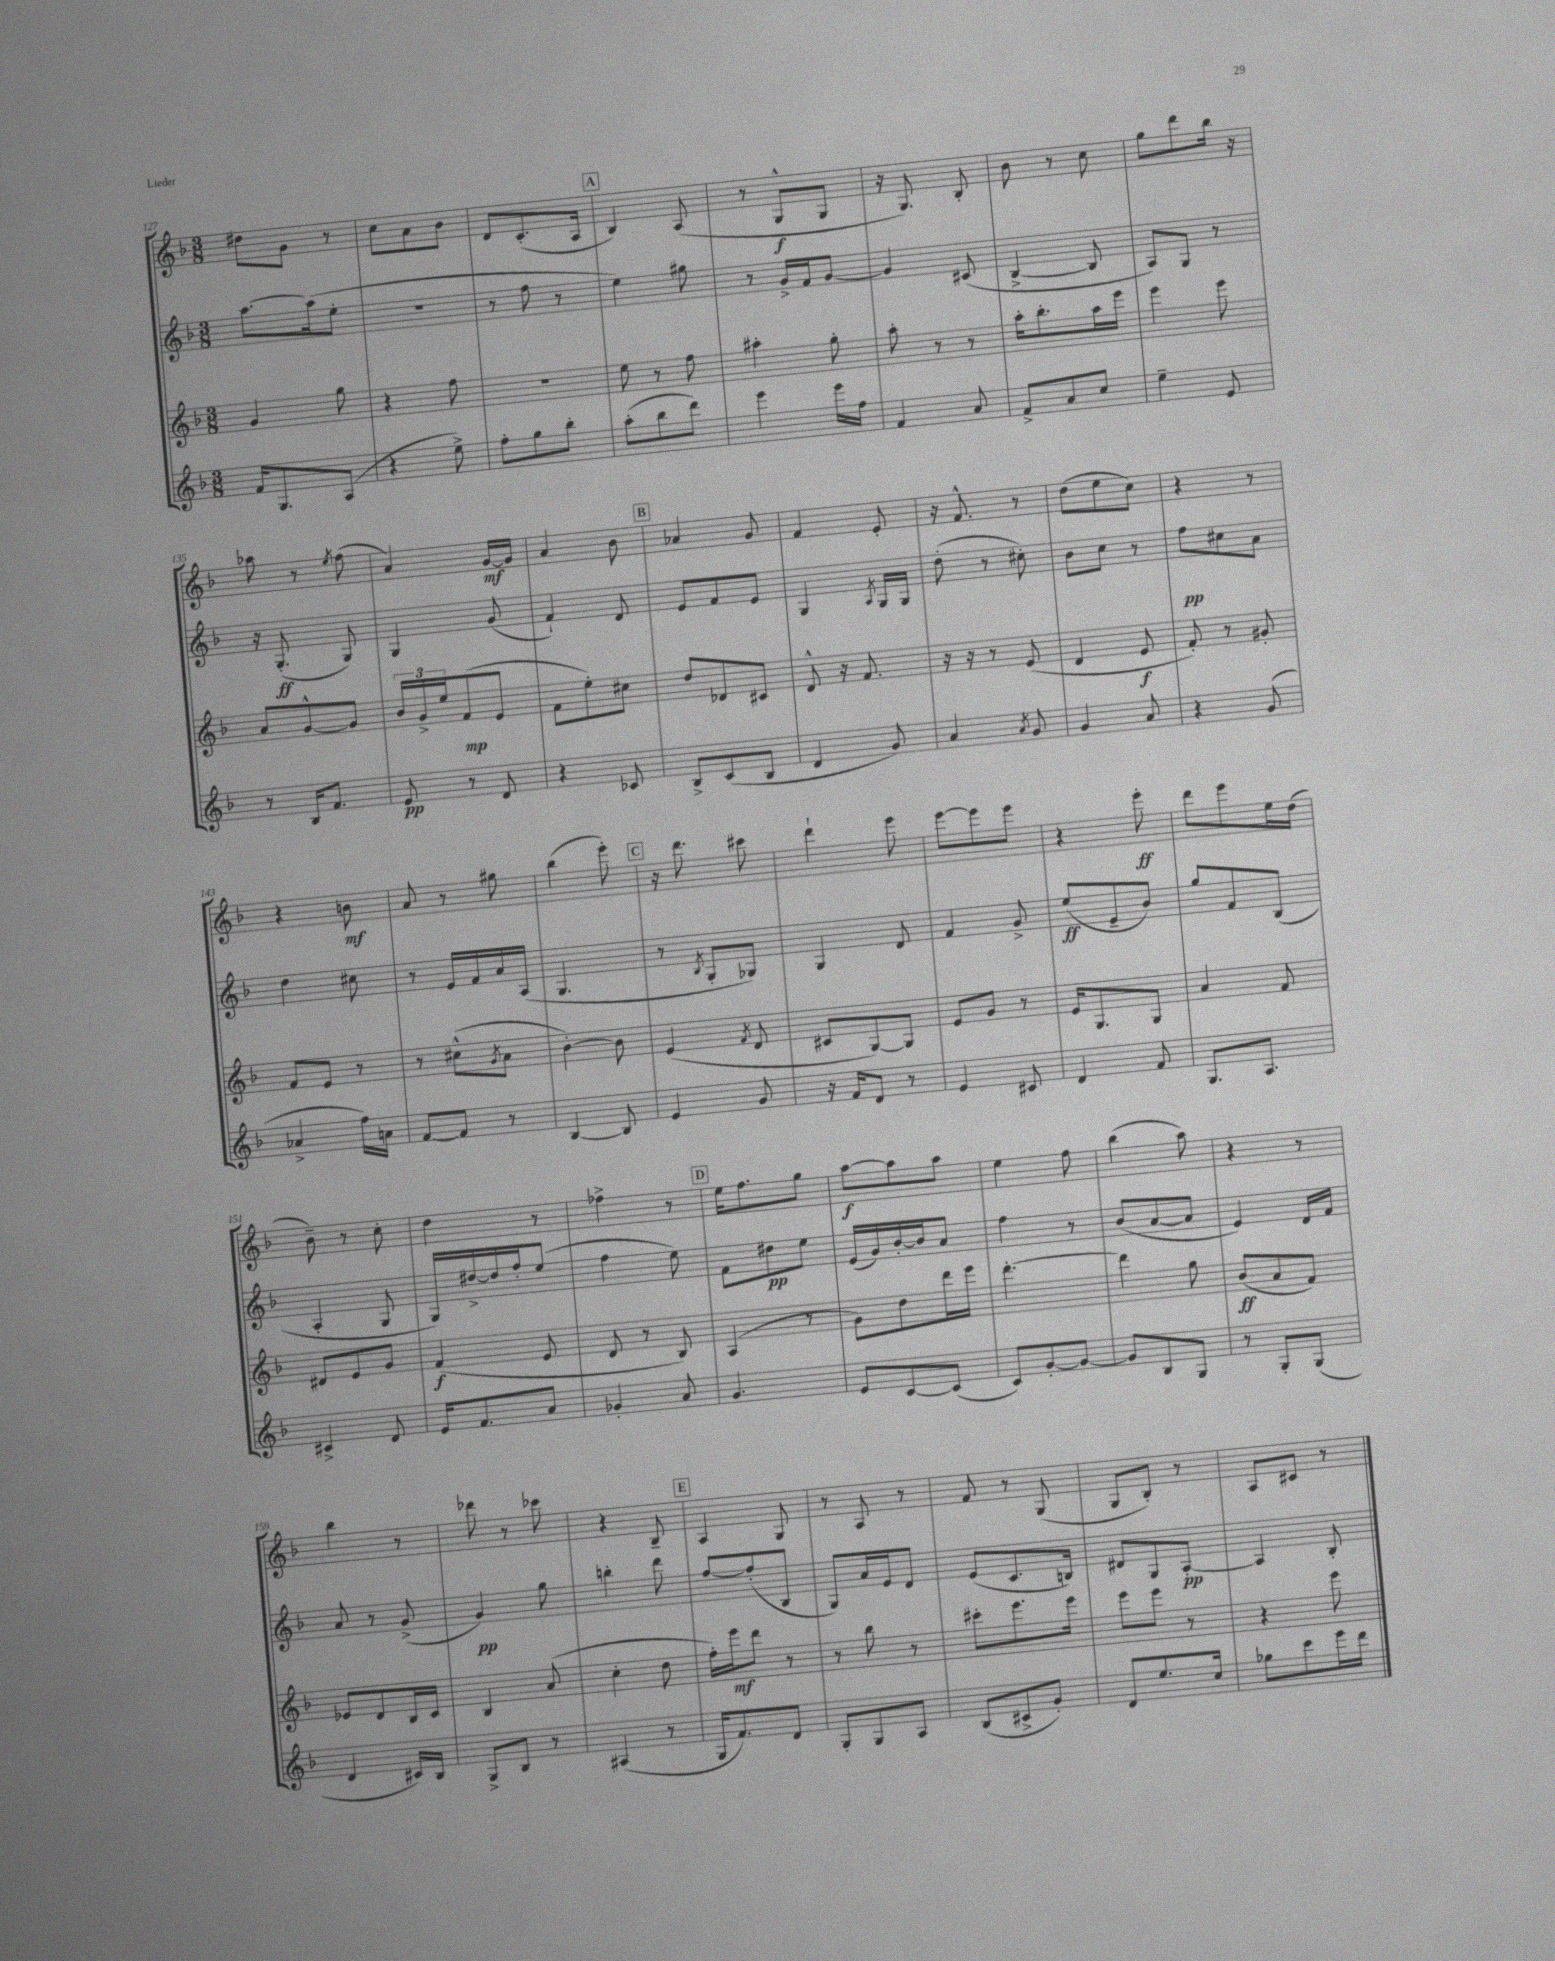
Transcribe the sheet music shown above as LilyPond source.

<<
\new StaffGroup <<
\new Staff = "s0" {
    \clef treble \key f \major \numericTimeSignature \time 3/8
    dis''8 g'8 r8 |
    c''8 a'8 bes'8 |
    d'8 c'8.-.( a16 |
    \mark \markup { \box "A" } bes4) a8( |
    r8 g8-^\f g8 |
    r16 g8.) bes8-. |
    bes'8 r8 c''8 |
    g''8 d'''8 bes''16 r16 |
    aes''8 r8 \acciaccatura { e''8 } f''8( |
    a'4) g'16~\mf g'16 |
    a'4 bes'8 |
    \mark \markup { \box "B" } aes'4 g'8 |
    f'4 e'8-. |
    r16 f'8.-^ r8 |
    d''8( e''8 c''8) |
    r4 r8 |
    r4 b'8\mf |
    a'8 r8 gis''8 |
    bes''4( e'''8-.) |
    \mark \markup { \box "C" } r16 d'''8. cis'''8 |
    d'''4-! e'''8 |
    e'''8~ e'''8 e'''8 |
    r4 e'''8-.\ff |
    d'''8 e'''8 e''16 d''16( |
    bes'8--) r8 c''8-. |
    d''4 r8 |
    fes''4-> r8 |
    \mark \markup { \box "D" } e''16 f''8. g''8 |
    a''8~\f a''8 a''8 |
    e''4 f''8 |
    bes''4( a''8) |
    r4 r8 |
    bes''4 r8 |
    des'''8 r8 ces'''8 |
    r4 bes8-- |
    \mark \markup { \box "E" } a4 g8 |
    r8 a8 r8 |
    f'8 r8 g8( |
    g8 bes8-.) r8 |
    a8 cis'8 r8 \bar "|." |
}
\new Staff = "s1" {
    \clef treble \key f \major \numericTimeSignature \time 3/8
    a''8.~ a''16( e''8-. |
    R4. |
    r8 f''8 r8 |
    \mark \markup { \box "A" } e''4) gis''8 |
    r8 g'16-> f'16 g'8~ |
    g'4 cis'8( |
    bes4~-> bes8 |
    a8) g8 r8 |
    r16 g8.-.\ff( g8) |
    g4 g'8( |
    f'4-!) d'8 |
    \mark \markup { \box "B" } e'8 f'8 e'8 |
    g4 \acciaccatura { a8 } g16 g16 |
    d''8-.( r8 cis''8-.) |
    bes'8 c''8 r8 |
    f''8\pp cis''8 a'8 |
    d''4 cis''8 |
    r8 e'16 f'16 a'16 a16( |
    g4. |
    \mark \markup { \box "C" } r8 \acciaccatura { bes8 } g8-. ges8) |
    g4 d'8 |
    f'4 g'8-> |
    e''8\ff( e'8-- bes'8) |
    g''8 f'8 bes8( |
    a4-. g8 |
    g16) dis''16~-> dis''16 f''16-. e''8( |
    f''4 e''8) |
    \mark \markup { \box "D" } f'8 dis''8\pp e''8 |
    e'16( g'16) bes'16~-. bes'16 a'8 |
    f''4 r8 |
    bes'8( a'8~ a'8 |
    e'4) d'16 f'16 |
    a'8 r8 g'8->( |
    g'4\pp) g''8 |
    b''4-. d'''8 |
    \mark \markup { \box "E" } f''8~ f''8-.( bes8 |
    g8) a'16 e'16 d'8 |
    e'8( c'8. b16) |
    dis'8 g8 a8~-.\pp |
    a4 bes8-. \bar "|." |
}
\new Staff = "s2" {
    \clef treble \key f \major \numericTimeSignature \time 3/8
    g'4 g''8 |
    r4 f''8 |
    R4. |
    \mark \markup { \box "A" } e''8 r8 f''8 |
    ais''4-. g''8-. |
    a''8-. r8 r8 |
    a''16-. bes''8.-. a''16 e'''16 |
    e'''4 e'''8 |
    a'8 g'8~-^ g'8 |
    \tuplet 3/2 { bes'16 g'16-> e''16 } f'8\mp( e'8 |
    f'8 e''8-.) cis''8 |
    \mark \markup { \box "B" } d''8 des'8 cis'8 |
    d'8-^ r16 f'8. |
    r16 r16 r8 e'8( |
    d'4 e'8\f |
    f'8-.) r8 gis'8-. |
    f'8 e'8 r8 |
    r8 cis''8-^( \acciaccatura { g'8 } a'8 |
    bes'4~-.) bes'8 |
    \mark \markup { \box "C" } e'4( \acciaccatura { f'8 } d'8 |
    cis'8 g8~) g8 |
    e'8 g'8 r8 |
    e'16 g8. g8 |
    a'4 f'8 |
    dis'8 e'8 g'8 |
    f'4\f( e'8 |
    d'8 r8 bes8) |
    \mark \markup { \box "D" } a4( r8 |
    g'8) d''8 d'''16 e'''16 |
    d'''4.~-. |
    d'''4 g''8 |
    bes'8\ff( a'8 f'8) |
    ees'8 d'8 bes16 c'16 |
    bes4 a'8( |
    c''4-. d''8 |
    \mark \markup { \box "E" } f''16-.) e'''16\mf d'''8 r8 |
    r8 bes''8 r8 |
    cis'''8-. e'''8. e'''16 |
    e'''8 e'''8 r8 |
    r4 e'''8 \bar "|." |
}
\new Staff = "s3" {
    \clef treble \key f \major \numericTimeSignature \time 3/8
    f'16 g8. a8( |
    r4 e''8->) |
    f''8-. g''8 bes''8-. |
    \mark \markup { \box "A" } a''8-.( bes''8 d'''8) |
    e'''4 e'''16 f''16 |
    f'4 a'8 |
    f'8-> a'8 c''8 |
    e''4-- e'8 |
    r8 bes16 f'8. |
    e'8\pp r8 d'8 |
    r4 ces'8 |
    \mark \markup { \box "B" } bes8-> c'8( bes8 |
    d'4 g'8) |
    a'4 \acciaccatura { a'8 } g'8 |
    g'4 a'8 |
    r4 g'8( |
    aes'4-> f''16) a'16 |
    f'8~ f'8 r8 |
    bes4~ bes8 |
    \mark \markup { \box "C" } e'4 g'8 |
    r16 f'16 d'8 r8 |
    e'4 cis'8 |
    d'4 f'8 |
    g8. a8. |
    cis'4-> d'8 |
    e'16 f'8. a'8 |
    ges'4-. a'8 |
    \mark \markup { \box "D" } g'4. |
    e'8 c'8~ c'8( |
    c'8) g'8~-. g'8~ |
    g'8 bes8 g8 |
    r8 g8-. g8( |
    d'4 cis'16) bes16 |
    g8-> bes8 r8 |
    ais4( r8 |
    \mark \markup { \box "E" } g16 f'8.) d'8 |
    g8-. g8 a8 |
    bes8( cis'8-> g'8-.) |
    d'8 e''8. c''16 |
    ges''8 c'''8 e'''16 d'''16 \bar "|." |
}
>>
>>
\layout { \context { \Score currentBarNumber = #127 } }
